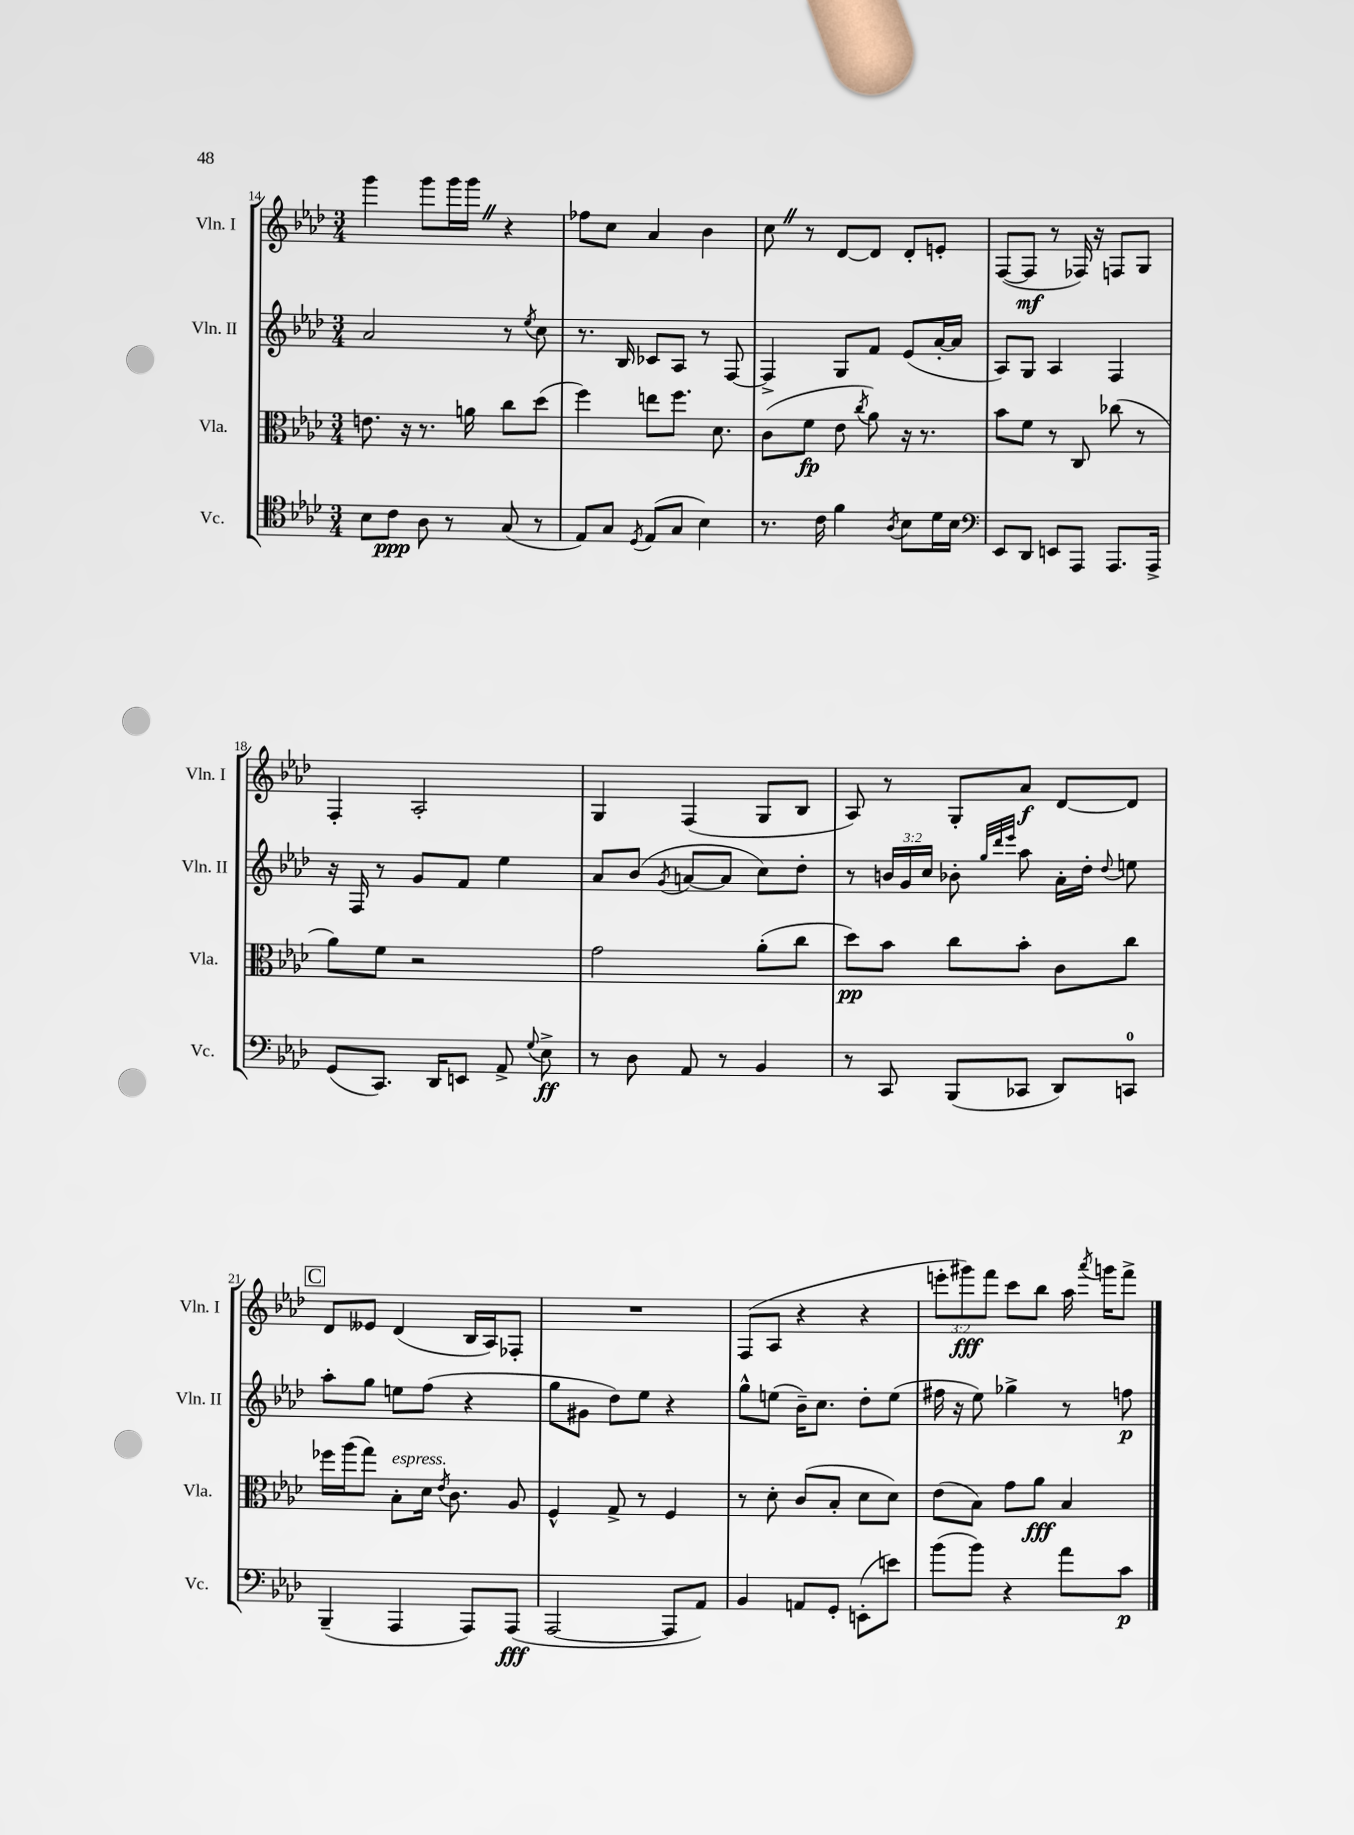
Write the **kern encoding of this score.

**kern	**dynam	**kern	**dynam	**kern	**dynam	**kern	**dynam
*part4	*part4	*part3	*part3	*part2	*part2	*part1	*part1
*staff4	*staff4	*staff3	*staff3	*staff2	*staff2	*staff1	*staff1
*I"Vc.	*	*I"Vla.	*	*I"Vln. II	*	*I"Vln. I	*
*I'Vc.	*	*I'Vla.	*	*I'Vln. II	*	*I'Vln. I	*
*clefC4	*	*clefC3	*	*clefG2	*	*clefG2	*
*k[b-e-a-d-]	*	*k[b-e-a-d-]	*	*k[b-e-a-d-]	*	*k[b-e-a-d-]	*
*M3/4	*	*M3/4	*	*M3/4	*	*M3/4	*
=14	=14	=14	=14	=14	=14	=14	=14
8B-\L	.	8.en\	.	2a-/	.	4ggg\	.
8c\J	ppp	.	.	.	.	.	.
.	.	16r	.	.	.	.	.
8A-\	.	8.r	.	.	.	8ggg\L	.
8r	.	.	.	.	.	16ggg\L	.
.	.	16an\	.	.	.	16gggZ\JJ	.
(8G/	.	8cc\L	.	8r	.	4r	.
.	.	.	.	8qee-/	.	.	.
8r	.	(8dd-\J	.	8cc\	.	.	.
=15	=15	=15	=15	=15	=15	=15	=15
8E-/L)	.	4ff\)	.	8.r	.	8ff-X\L	.
8G/J	.	.	.	.	.	8cc\J	.
.	.	.	.	16B-/	.	.	.
8qD-/	.	.	.	.	.	.	.
(8E-/L	.	8een\L	.	8c-X/L	.	4a-/	.
8G/J	.	8.ff\J	.	8A-/J	.	.	.
4B-\)	.	.	.	8r	.	4b-\	.
.	.	8.d-\	.	.	.	.	.
.	.	.	.	[8F/	.	.	.
=16	=16	=16	=16	=16	=16	=16	=16
8.r	.	(8c\L	.	4F^/]	.	8ccZ\	.
.	.	8f\J	fp	.	.	8r	.
16c\	.	.	.	.	.	.	.
4f\	.	8e-\	.	8G/L	.	[8d-/L	.
.	.	8qcc/	.	.	.	.	.
.	.	8a-\)	.	8f/J	.	8d-/J]	.
8qA-/	.	.	.	.	.	.	.
8B-\L	.	16r	.	(8e-/L	.	8d-'/L	.
.	.	8.r	.	.	.	.	.
16d-\L	.	.	.	[16a-'/L	.	8en'/J	.
16B-\JJ	.	.	.	16a-/JJ]	.	.	.
=17	=17	=17	=17	=17	=17	=17	=17
*clefF4	*	*	*	*	*	*	*
8EE-/L	.	8b-\L	.	8A-/L)	.	([8F/L	.
8DD-/J	.	8f\J	.	8G/J	.	8F/J]	mf
8EEn/L	.	8r	.	4A-/	.	8r	.
8AAA-/J	.	8C/	.	.	.	16F-X/)	.
.	.	.	.	.	.	16r	.
8.AAA-/L	.	(8cc-X\	.	4F/	.	8Fn/L	.
.	.	8r	.	.	.	8G/J	.
16AAA-^/Jk	.	.	.	.	.	.	.
!!LO:LB:g=z
=18	=18	=18	=18	=18	=18	=18	=18
(8GG/L	.	8a-\L)	.	16r	.	4F'/	.
.	.	.	.	16F/	.	.	.
8.CC/J)	.	8f\J	.	8r	.	.	.
.	.	2r	.	8g/L	.	2A-'/	.
16DD-/KL	.	.	.	.	.	.	.
8EEn/J	.	.	.	8f/J	.	.	.
8AA-^/	.	.	.	4ee-\	.	.	.
8qqG/	.	.	.	.	.	.	.
8E-^\	ff	.	.	.	.	.	.
=19	=19	=19	=19	=19	=19	=19	=19
8r	.	2g\	.	8a-/L	.	4G/	.
8D-\	.	.	.	(8b-/J	.	.	.
.	.	.	.	8qg/	.	.	.
8AA-/	.	.	.	[8an/L	.	(4F/	.
8r	.	.	.	8a/J]	.	.	.
4BB-/	.	(8a-'\L	.	8cc\L)	.	8G/L	.
.	.	8cc\J	.	8dd-'\J	.	8B-/J	.
=20	=20	=20	=20	=20	=20	=20	=20
8r	.	8dd-\L)	pp	8r	.	8A-/)	.
8CC/	.	8b-\J	.	24bn/LL	.	8r	.
.	.	.	.	24g/	.	.	.
.	.	.	.	24cc/JJ	.	.	.
(8BBB-/L	.	8cc\L	.	8b-X'\	.	8G'/L	.
.	.	.	.	32qqgg/LLL	.	.	.
.	.	.	.	32qqddd-/	.	.	.
.	.	.	.	32qqeee-/JJJ	.	.	.
8CC-X/J	.	8b-'\J	.	8aa-\	.	8a-/J	f
8DD-/L)	.	8c\L	.	16a-'\LL	.	[8d-/L	.
.	.	.	.	16dd-'\JJ	.	.	.
.	.	.	.	8qqdd-/	.	.	.
8CCn/J	.	8cc\J	.	8een\	.	8d-/J]	.
!!LO:LB:g=z
!!LO:REH:place=s1:t=C
=21	=21	=21	=21	=21	=21	=21	=21
(4BBB-~/	.	16ff-X\LL	.	8aa-'\L	.	8d-/L	.
.	.	(16aa-\J	.	.	.	.	.
.	.	8gg\J)	.	8gg\J	.	8e--X/J	.
!	!	!LO:TX:a:i:t=espress.	!	!	!	!	!
4AAA-/	.	8B-'\L	.	8een\L	.	(4d-/	.
.	.	16d-\Jk	.	(8ff\J	.	.	.
.	.	8qe-/	.	.	.	.	.
.	.	8.c\	.	.	.	.	.
8AAA-/L)	.	.	.	4r	.	16B-/LL	.
.	.	.	.	.	.	16A-/J)	.
(8AAA-/J	fff	8A-/	.	.	.	8F-X'/J	.
=22	=22	=22	=22	=22	=22	=22	=22
[2AAA-/	.	4F^^/	.	8gg\L	.	2.r	.
.	.	.	.	8g#X\J	.	.	.
.	.	8G^/	.	8dd-\L)	.	.	.
.	.	8r	.	8ee-\J	.	.	.
8AAA-/L]	.	4F/	.	4r	.	.	.
8AA-/J)	.	.	.	.	.	.	.
=23	=23	=23	=23	=23	=23	=23	=23
4BB-/	.	8r	.	8gg^^\L	.	(8F/L	.
.	.	8d-'\	.	(8een\J	.	8A-/J	.
8AAn/L	.	(8c/L	.	16b-~\KL)	.	4r	.
.	.	.	.	8.cc\J	.	.	.
8GG'/J	.	8B-'/J	.	.	.	.	.
(8EEn'\L	.	8d-\L	.	8dd-'\L	.	4r	.
8en\J)	.	8d-\J)	.	(8ee\J	.	.	.
=24	=24	=24	=24	=24	=24	=24	=24
(8b-\L	.	(8e-\L	.	16ff#X\	.	12eeen'\L	.
.	.	.	.	16r	.	.	.
.	.	.	.	.	.	12ggg#X\)	fff
8b-\J)	.	8B-\J)	.	8ee-\)	.	.	.
.	.	.	.	.	.	12fff\J	.
4r	.	8g\L	.	4gg-X^\	.	8ccc\L	.
.	.	8a-\J	fff	.	.	8bb-\J	.
8a-\L	.	4B-/	.	8r	.	16aa-\	.
.	.	.	.	.	.	8qaaa-/	.
.	.	.	.	.	.	16gggn\KL	.
8c\J	p	.	.	8ffn\	p	8fff^\J	.
==	==	==	==	==	==	==	==
*-	*-	*-	*-	*-	*-	*-	*-
